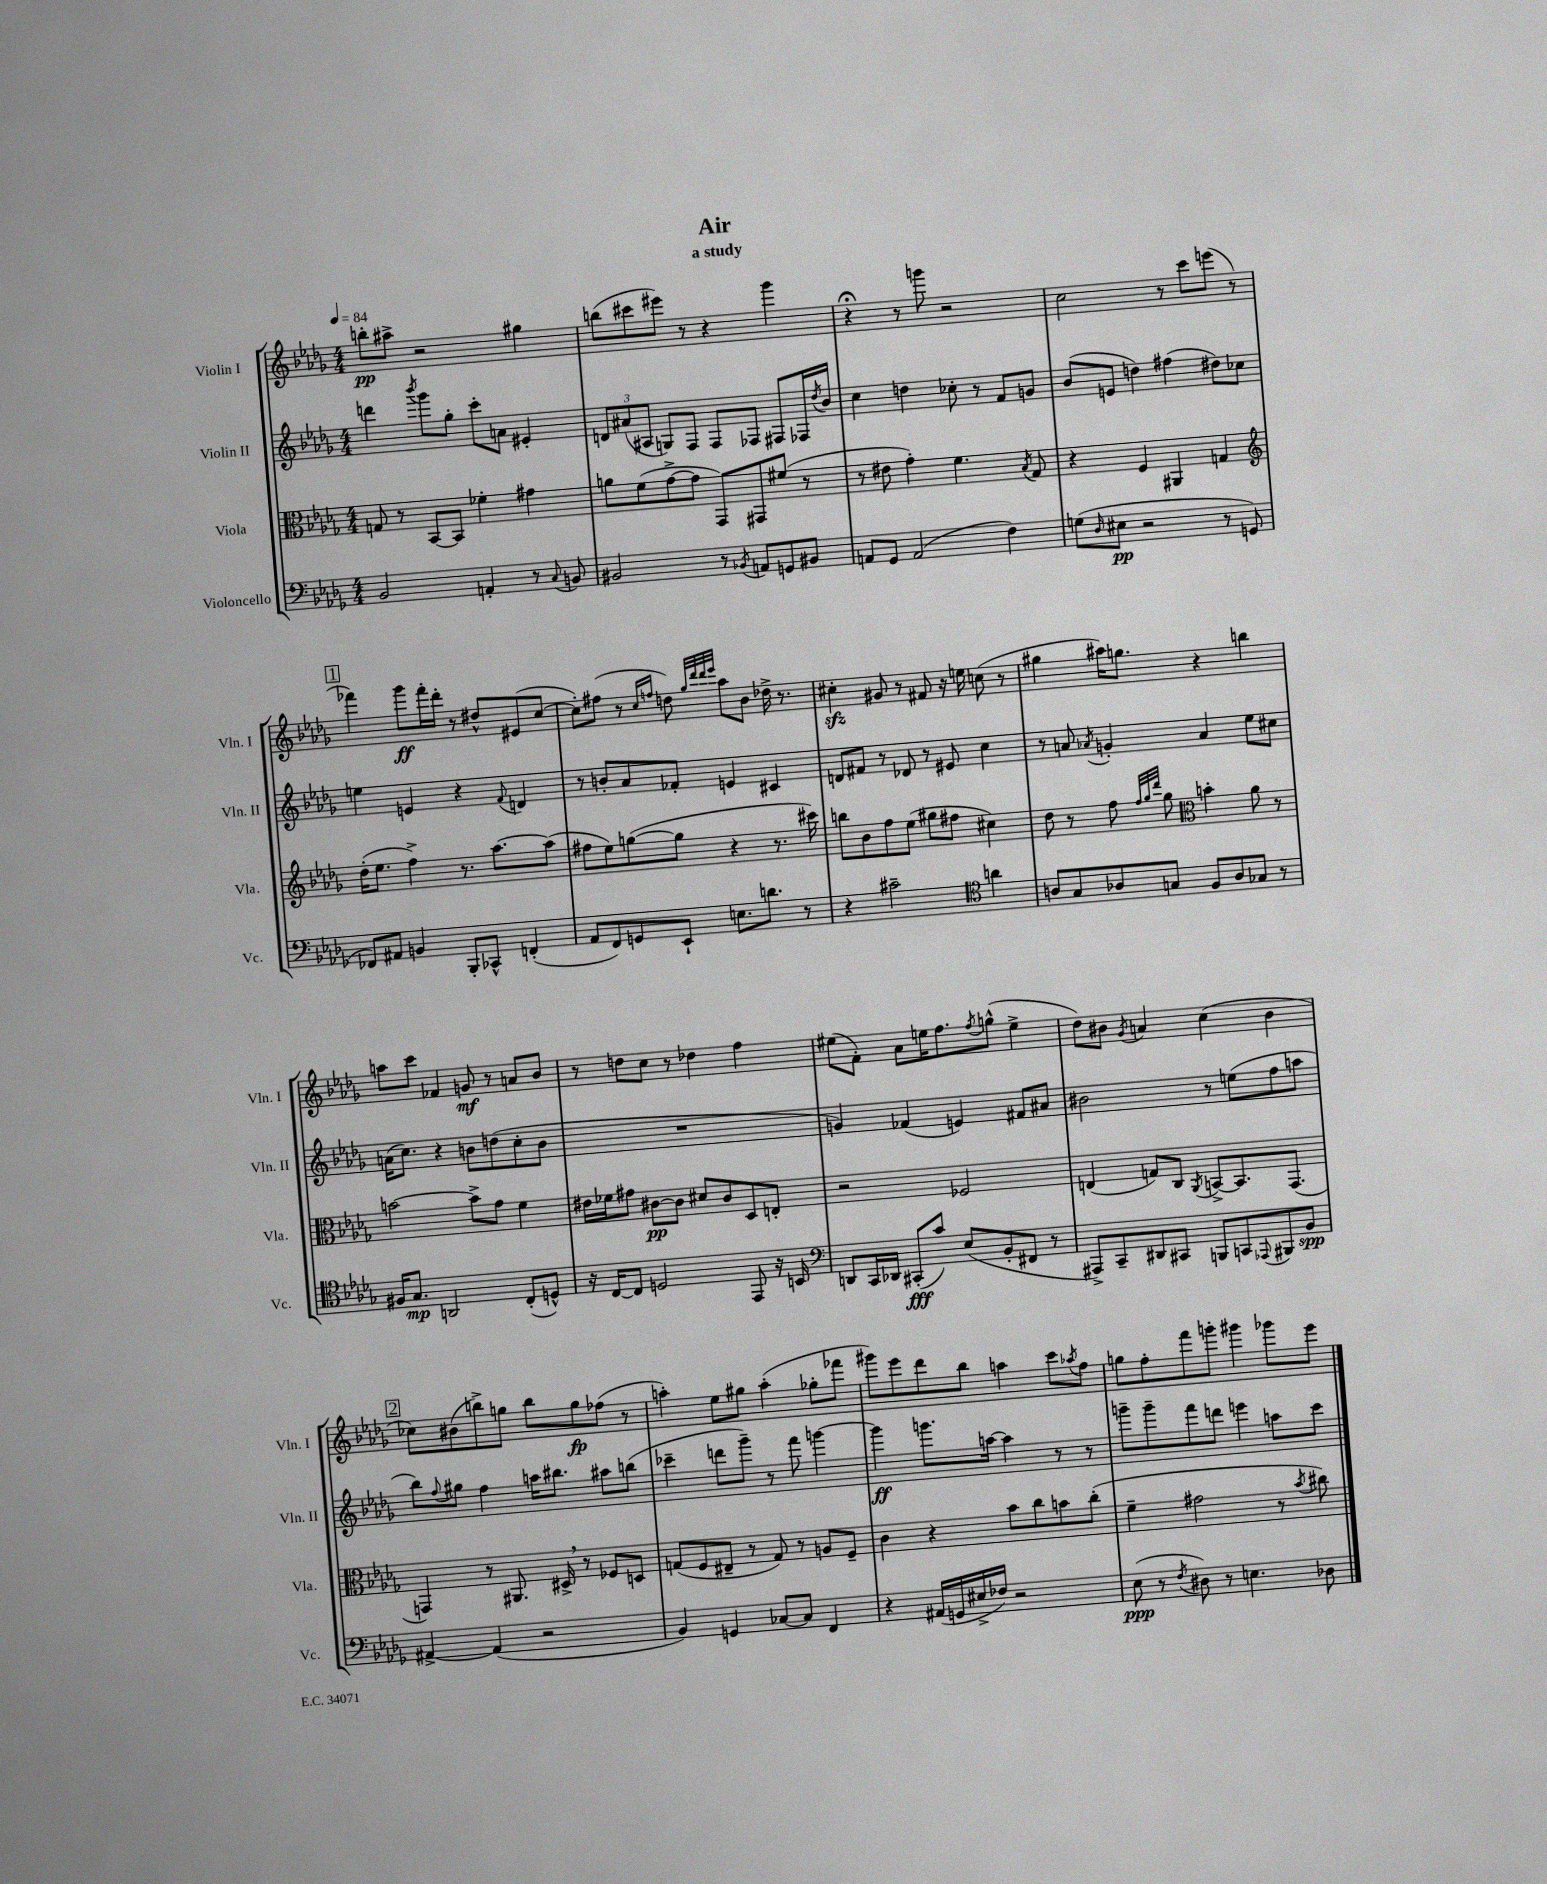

**kern	**dynam	**kern	**dynam	**kern	**dynam	**kern	**dynam
*part4	*part4	*part3	*part3	*part2	*part2	*part1	*part1
*staff4	*staff4	*staff3	*staff3	*staff2	*staff2	*staff1	*staff1
*I"Violoncello	*	*I"Viola	*	*I"Violin II	*	*I"Violin I	*
*I'Vc.	*	*I'Vla.	*	*I'Vln. II	*	*I'Vln. I	*
*clefF4	*	*clefC3	*	*clefG2	*	*clefG2	*
*k[b-e-a-d-g-]	*	*k[b-e-a-d-g-]	*	*k[b-e-a-d-g-]	*	*k[b-e-a-d-g-]	*
*M4/4	*	*M4/4	*	*M4/4	*	*M4/4	*
*MM84	*	*MM84	*	*MM84	*	*MM84	*
=1	=1	=1	=1	=1	=1	=1	=1
2BB-/	.	8Gn/	.	4dddn\	.	8bbn'\L	pp
.	.	8r	.	.	.	8aa#X^\J	.
.	.	.	.	8qbbb-/	.	.	.
.	.	[8BB-/L	.	8ggg-\L	.	2r	.
.	.	8BB-/J]	.	8gg-'\J	.	.	.
4AAn'/	.	4f-X'\	.	8ccc'\L	.	.	.
.	.	.	.	8an\J	.	.	.
8r	.	4g#X\	.	4e#X'/	.	4gg#X\	.
8qqC/	.	.	.	.	.	.	.
8BBn/	.	.	.	.	.	.	.
=2	=2	=2	=2	=2	=2	=2	=2
2BB#X/	.	8an\L	.	12dn/L	.	(8bbn\L	.
.	.	.	.	(12a#X/	.	.	.
.	.	(8f\	.	.	.	8ccc#X\	.
.	.	.	.	12A#X/J	.	.	.
.	.	[8g-^\	.	8Gn/L)	.	8eee#X\J)	.
.	.	8g-\J]	.	8F/J	.	8r	.
8r	.	8GG-/L)	.	8F/L	.	4r	.
8qBB-X/	.	.	.	.	.	.	.
8AAn/L	.	8GG#X/	.	8F-X/J	.	.	.
8GGn/	.	(8f#X/J	.	8F#X/L	.	4ggg-\	.
8BB#X/J	.	8r	.	16F-X/L	.	.	.
.	.	.	.	8qdd-/	.	.	.
.	.	.	.	16b-/JJ	.	.	.
=3	=3	=3	=3	=3	=3	=3	=3
8AAn/L	.	8r	.	4cc\	.	4r;<	.
8GG-/J	.	8e#X\	.	.	.	.	.
(2AA/	.	4g-'\)	.	4ddn\	.	8r	.
.	.	.	.	.	.	8gggn\	.
.	.	4.f\	.	8cc-X'\	.	2r	.
.	.	.	.	8r	.	.	.
4F\)	.	.	.	8f/L	.	.	.
.	.	8qB-/	.	.	.	.	.
.	.	8G-/	.	8gn/J	.	.	.
=4	=4	=4	=4	=4	=4	=4	=4
(8Gn\L	.	4r	.	(8b-/L	.	2cc\	.
16qqD-/	.	.	.	.	.	.	.
8E#X\J	pp	.	.	8en/J	.	.	.
2r	.	4F/	.	4ddn\)	.	.	.
.	.	4AA#X/	.	(4ff#X\	.	8r	.
.	.	.	.	.	.	8ccc\L	.
8r	.	4Gn/	.	8dd#X\L)	.	(8eeen\J	.
8GGn/	.	.	.	8cc-X\J	.	8r	.
!!LO:LB:g=z
!!LO:REH:place=s1:t=1
=5	=5	=5	=5	=5	=5	=5	=5
*	*	*clefG2	*	*	*	*	*
8FF-X/L)	.	(16dd-'\KL	.	4een\	.	4fff-X\)	.
.	.	8.ee-\J	.	.	.	.	.
8AA#X/J	.	.	.	.	.	.	.
4BBn/	.	4ff^\)	.	4en/	.	8ggg-\L	ff
.	.	.	.	.	.	16fff-'\L	.
.	.	.	.	.	.	16ddd-'\JJ	.
8BBB-'/L	.	8.r	.	4r	.	8r	.
8CC-X^^/J	.	.	.	.	.	8dd#X^^/L	.
.	.	[8.aa-\L	.	.	.	.	.
.	.	.	.	8qqf/	.	.	.
(4FFn'/	.	.	.	4dn/	.	(8e#X/	.
.	.	(8aa-\J]	.	.	.	[8cc/J	.
=6	=6	=6	=6	=6	=6	=6	=6
8AA-/L	.	8ff#X\L	.	8r	.	8cc'\L])	.
8FF/)	.	8ee-\)	.	8bn'/L	.	(8ff#X\J	.
8GGn/	.	([8ggn\	.	8a-/	.	8r	.
.	.	.	.	.	.	16qqcc/LL	.
.	.	.	.	.	.	16qqffn/JJ	.
8EE-`/J	.	8gg\J]	.	8f-X'/J	.	8ddn\)	.
.	.	.	.	.	.	32qqgg-/LLL	.
.	.	.	.	.	.	32qqddd-/	.
.	.	.	.	.	.	32qqddd-/	.
.	.	.	.	.	.	32qqeee-/JJJ	.
8.En\L	.	4r	.	4en/	.	8aa-\L	.
.	.	.	.	.	.	8b-\J	.
8.dn\J	.	.	.	.	.	.	.
.	.	8.r	.	4c#X/	.	16dd-X^\	.
.	.	.	.	.	.	8.r	.
8r	.	.	.	.	.	.	.
.	.	16ccc#X\)	.	.	.	.	.
=7	=7	=7	=7	=7	=7	=7	=7
4r	.	8bbn\L	.	8dn/L	.	4cc#Xzz'\	.
.	.	8b-\	.	8f#X/J	.	.	.
2c#X~\	.	8ff\	.	8r	.	8g#X/	.
.	.	(8ee-\J	.	8d-X/	.	8r	.
.	.	8gg#X\L	.	8r	.	8f#X/	.
.	.	8ff#X\J	.	8e#X/	.	16r	.
.	.	.	.	.	.	16een\	.
*clefC4	*	*	*	*	*	*	*
4an\	.	4cc#X\)	.	4cc\	.	(8ccn\	.
.	.	.	.	.	.	8r	.
=8	=8	=8	=8	=8	=8	=8	=8
8An/L	.	8dd-\	.	8r	.	4gg#X\	.
8G-/	.	8r	.	8an/	.	.	.
.	.	.	.	8qa-X/	.	.	.
8A-X/	.	8ff\	.	4gn'/	.	16aa#X\KL)	.
.	.	.	.	.	.	8.ggn\J	.
.	.	32qqff/LLL	.	.	.	.	.
.	.	32qqgg-/	.	.	.	.	.
.	.	32qqddd-/JJJ	.	.	.	.	.
8Gn/J	.	8gg-\	.	.	.	.	.
*	*	*clefC3	*	*	*	*	*
8F/L	.	4bn'\	.	4a-/	.	4r	.
8A-/	.	.	.	.	.	.	.
8G-X/J	.	8a-\	.	8ee-\L	.	4bbn\	.
8r	.	8r	.	8cc#X\J	.	.	.
!!LO:LB:g=z
=9	=9	=9	=9	=9	=9	=9	=9
16F#X/KL	.	[2bn\	.	(16an\KL	.	8aan\L	.
8.G-/J	mp	.	.	8.cc\J)	.	.	.
.	.	.	.	.	.	8ccc\J	.
2AAn/	.	.	.	4r	.	4f-X/	.
.	.	8b^\L]	.	8bn\L	.	8gn/	mf
.	.	8g-\J	.	(8ddn\	.	8r	.
(8C'/L	.	4f\	.	8cc'\	.	8an/L	.
8Dn^^/J)	.	.	.	8b\J	.	8b-/J	.
=10	=10	=10	=10	=10	=10	=10	=10
16r	.	16e#X\LL	.	1r	.	8r	.
[16C/KL	.	16f-X\J	.	.	.	.	.
8C/J]	.	8g#X\J	.	.	.	8ddn\L	.
2Dn/	.	[8c#X\L	pp	.	.	8cc\J	.
.	.	8c#\J]	.	.	.	8r	.
.	.	8d#X/L	.	.	.	4dd-X\	.
.	.	8c#/	.	.	.	.	.
8EE-/	.	8D-/	.	.	.	4ff\	.
16r	.	8En'/J	.	.	.	.	.
16BBn/	.	.	.	.	.	.	.
=11	=11	=11	=11	=11	=11	=11	=11
*clefF4	*	*	*	*	*	*	*
8DDn/L	.	2r	.	4gn/)	.	(8ee#X\L	.
16CC/L	.	.	.	.	.	8f'\J)	.
16DD-X/JJ	.	.	.	.	.	.	.
(8CC#X'/L	fff	.	.	(4f-X/	.	8a-\L	.
8c/J)	.	.	.	.	.	16een\K	.
.	.	.	.	.	.	8.ff\	.
(8E-/L	.	2F-X/	.	4en/)	.	.	.
.	.	.	.	.	.	8qff/	.
8BB-'/	.	.	.	.	.	(8ggn^^\J	.
8FF#X/J	.	.	.	8f#X/L	.	4ee^\	.
8r	.	.	.	8a#X/J	.	.	.
=12	=12	=12	=12	=12	=12	=12	=12
8AAA#X^/L)	.	(4En/	.	2b#X\	.	8dd-\L)	.
8CC~/	.	.	.	.	.	8b#X\J	.
.	.	.	.	.	.	8qg-/	.
8DD#X/	.	8Gn/L)	.	.	.	4an/	.
8CC#X/J	.	8C/J	.	.	.	.	.
.	.	8qAA-/	.	.	.	.	.
8BBBn/L	.	[8BBn^/L	.	8r	.	(4cc\	.
8CCn/	.	8.BB/]	.	(8een\L	.	.	.
8qqAAA-X/	.	.	.	.	.	.	.
8BBB#X/	.	.	.	8ff\	.	4b#\	.
.	.	(8.GG-/J	.	.	.	.	.
8BB-/J	spp	.	.	8aan\J	.	.	.
!!LO:LB:g=z
!!LO:REH:place=s1:t=2
=13	=13	=13	=13	=13	=13	=13	=13
[4AA#X^/	.	4GGn/)	.	8bb-\L)	.	8cc-X\L)	.
.	.	.	.	8qqff/	.	.	.
.	.	.	.	8gg#X\J	.	(8b#X\	.
(4AA#/]	.	8r	.	4ff\	.	8bbn^\)	.
.	.	8.AA#X/	.	.	.	8ggn\J	.
2r	.	.	.	16aan\KL	.	8bb\L	.
.	.	16D#X^,/	.	8.bb#X\J	.	.	.
.	.	8r	.	.	.	8gg\	fp
.	.	8F-X/L	.	8aa#X\L	.	(8ff-X\J	.
.	.	8Dn/J	.	(8bbn\J	.	8r	.
=14	=14	=14	=14	=14	=14	=14	=14
4BB-/)	.	(8Gn/L	.	4ccc-X~\	.	4aan'\)	.
.	.	8F/	.	.	.	.	.
4GGn/	.	8E#X~/J	.	8dddn\L	.	8ee-\L	.
.	.	8r	.	8ggg-~\J)	.	8gg#X\J	.
[8C-X/L	.	8G/)	.	8r	.	(4aa'\	.
8C-/J]	.	8r	.	8fff\	.	.	.
4FF/	.	8An/L	.	[4gggn\	.	8gg-X'\L	.
.	.	8F~/J	.	.	.	8fff-X\J	.
=15	=15	=15	=15	=15	=15	=15	=15
4r	.	4c\	.	4ggg\]	ff	8ggg#X\L)	.
.	.	.	.	.	.	8eee-\	.
(16AA#X/LL	.	4r	.	8.gggn\L	.	8ddd-\	.
16GGn/	.	.	.	.	.	.	.
16E#X^/	.	.	.	.	.	8bb-\J	.
16F-X/JJ)	.	.	.	[16aan\Jk	.	.	.
2r	.	8b-\L	.	4aa\]	.	4aan\	.
.	.	8cc\	.	.	.	.	.
.	.	8bn\	.	8r	.	8ccc\L	.
.	.	.	.	.	.	8qaa-X/	.
.	.	(8cc'\J	.	8r	.	8ff\J	.
=16	=16	=16	=16	=16	=16	=16	=16
(8E-\	ppp	4f~\	.	8gggn~\L	.	8ggn\L	.
8r	.	.	.	8ggg~\	.	8ff'\	.
8qF/	.	.	.	.	.	.	.
8D#X\)	.	2g#X\	.	8fff\	.	8fff\	.
8r	.	.	.	8dddn\J	.	8gggn'\J	.
4.En\	.	.	.	4eeen\	.	4ggg#X\	.
.	.	8r	.	8aan\L	.	8ggg-X\L	.
.	.	8qb-/	.	.	.	.	.
8D-X\	.	8cc#X\)	.	8ccc\J	.	8eee-\J	.
==	==	==	==	==	==	==	==
*-	*-	*-	*-	*-	*-	*-	*-
